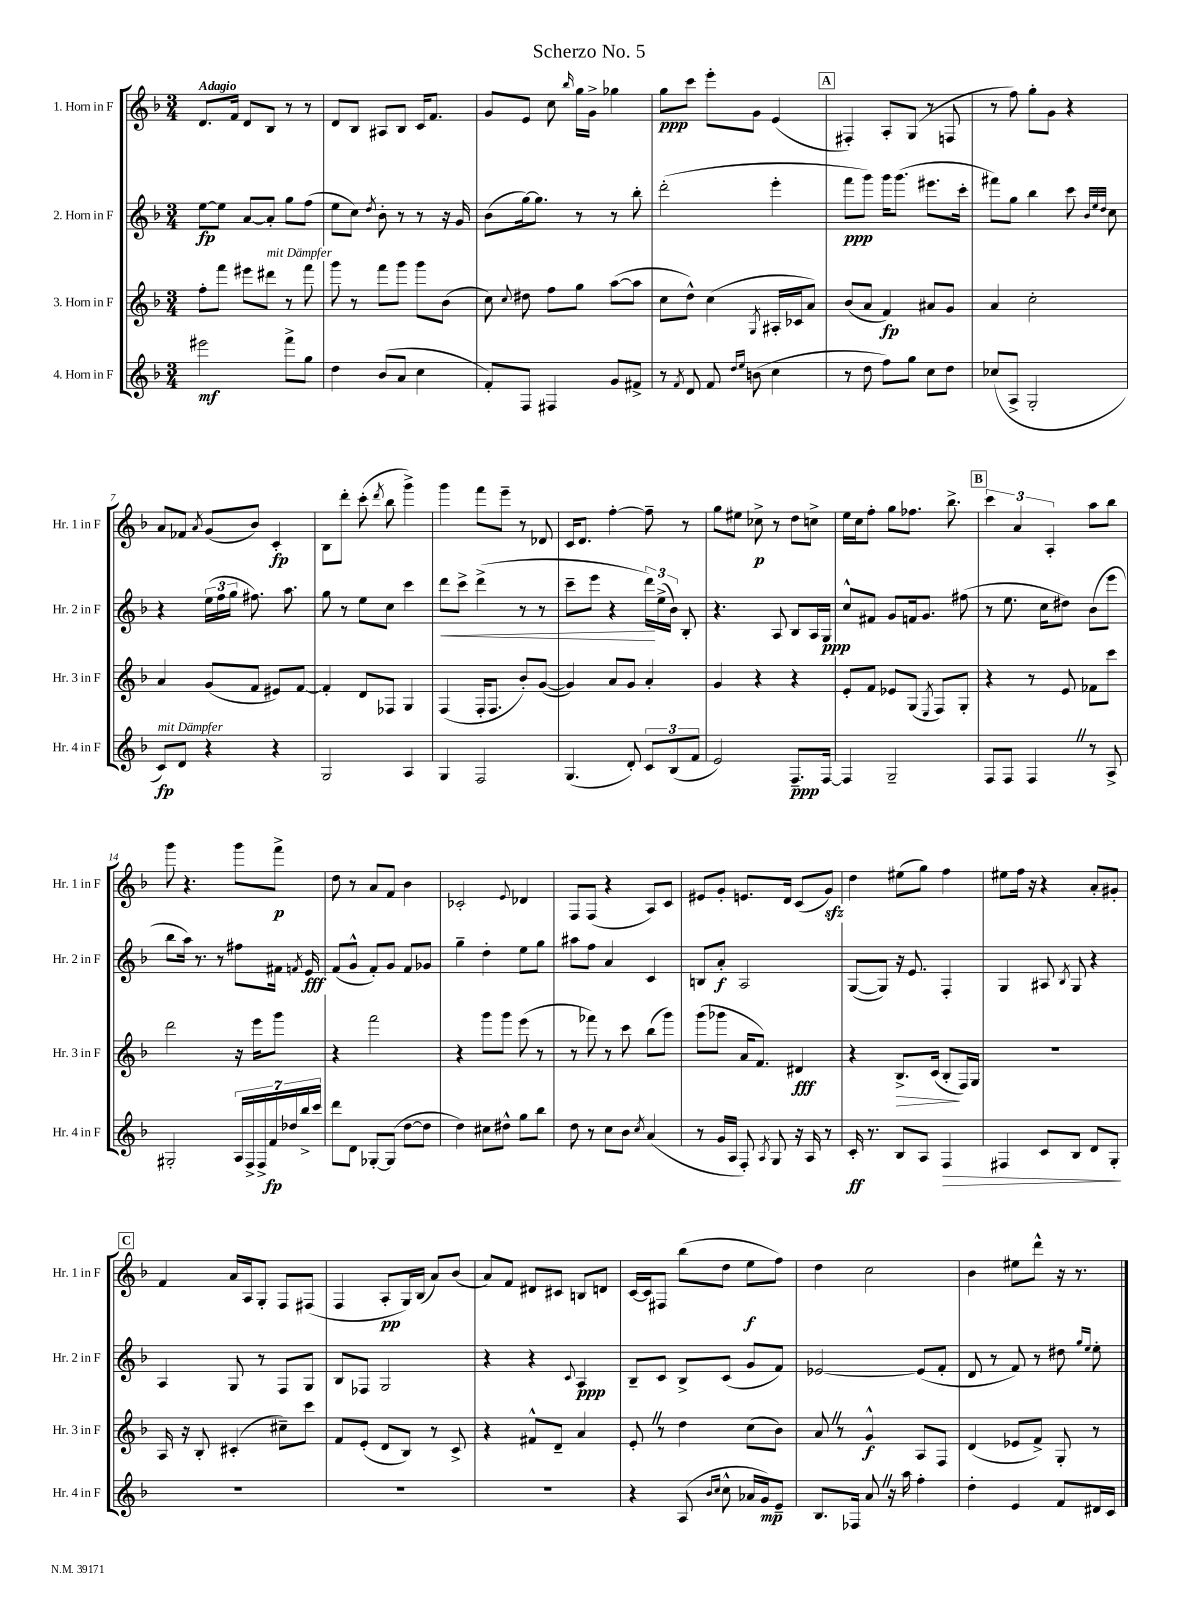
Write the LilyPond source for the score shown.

\header { title = "Scherzo No. 5" }
<<
\new StaffGroup <<
\new Staff = "s0" \with { instrumentName = "1. Horn in F" shortInstrumentName = "Hr. 1 in F" } {
    \clef treble \key f \major \numericTimeSignature \time 3/4 \tempo "Adagio"
    \autoBeamOff d'8.[ f'16] d'8[ bes8] r8 r8 |
    d'8[ bes8] ais8[ bes8] c'16[ f'8.] |
    g'8[ e'8] c''8 \grace { bes''16 } g''16[ g'16]-> ges''4 |
    g''8[\ppp c'''8] e'''8[-. g'8] e'4( |
    \mark \markup { \box "A" } fis4-.) a8[-. g8]( r8 f8 |
    r8 f''8) g''8[-. g'8] r4 |
    a'8[ fes'8] \acciaccatura { a'8 } g'8[( bes'8]) c'4-.\fp |
    bes8[ d'''8]-. c'''8-.( \acciaccatura { d'''8 } bes''8 g'''4->) |
    g'''4 f'''8[ e'''8]-- r8 des'8 |
    c'16[ d'8.] f''4~-. f''8-- r8 |
    g''8[ eis''8] ces''8->\p r8 d''8[ c''8]-> |
    e''16[ c''16 f''8]-. g''8[ fes''8.] bes''8.-> |
    \mark \markup { \box "B" } \tuplet 3/2 { c'''4 a'4 a4-. } a''8[ bes''8] |
    g'''8 r4. g'''8[ f'''8]->\p |
    d''8 r8 a'8[ f'8] bes'4 |
    ces'2-. \appoggiatura { e'8 } des'4 |
    f8[ f8]( r4 a8[) c'8] |
    eis'8[ g'8]-. e'8.[ d'16] c'8[( g'8]\sfz) |
    d''4 eis''8[( g''8]) f''4 |
    eis''8[ f''16] r16 r4 a'8[-. gis'8]-. |
    \mark \markup { \box "C" } f'4 a'16[ a16 g8]-. f8[ fis8]( |
    f4 a8[-.\pp g16) bes16]( a'8[) bes'8]( |
    a'8[) f'8] dis'8[ cis'8] b8[ d'8] |
    c'16[~ c'16 fis8] bes''8[( d''8] e''8[\f f''8]) |
    d''4 c''2 |
    bes'4 eis''8[ d'''8]-^ r16 r8. \bar "|." |
}
\new Staff = "s1" \with { instrumentName = "2. Horn in F" shortInstrumentName = "Hr. 2 in F" } {
    \clef treble \key f \major \numericTimeSignature \time 3/4
    \autoBeamOff e''8[~\fp e''8] a'8[~ a'8]-. g''8[ f''8]( |
    e''8[ c''8]) \acciaccatura { d''8 } bes'8-. r8 r8 r16 g'16 |
    bes'8[( g''16~) g''8.] r8 r8 bes''8-. |
    d'''2-.( e'''4-. |
    \mark \markup { \box "A" } f'''8[\ppp g'''8]) g'''16[ g'''8.]( eis'''8.[ c'''16]-. |
    fis'''8[) g''8] bes''4 c'''8 \grace { bes'32[ e''32 d''32] } c''8 |
    r4 \tuplet 3/2 { e''16[( f''16 g''16] } fis''8.) a''8. |
    g''8 r8 e''8[ c''8] c'''4 |
    d'''8[\< c'''8]-> d'''4->( r8 r8 |
    c'''8[-- e'''8] r4 \tuplet 3/2 { d'''16[\!) e''16->( bes'16]) } bes8-. |
    r4. a8 bes8[ a16 g16]\ppp |
    c''8[-^ fis'8] g'8[ f'16 g'8.] fis''8( |
    \mark \markup { \box "B" } r8 e''8. c''16[ dis''8]) bes'8[( e'''8] |
    bes''8[ a''16]) r8. r8 fis''8[ fis'16] \acciaccatura { f'8 } e'16\fff |
    f'8[( g'8]-^ f'8[-.) g'8] f'8[ ges'8] |
    g''4-- d''4-. e''8[ g''8] |
    ais''8[ f''8] a'4 c'4 |
    b8[ a'8]-.\f a2 |
    g8[~( g8]) r16 e'8. f4-. |
    g4 ais8 \acciaccatura { bes8 } g8 r4 |
    \mark \markup { \box "C" } a4 g8 r8 f8[ g8] |
    bes8[ fes8] g2 |
    r4 r4 \appoggiatura { c'8 } a4\ppp |
    bes8[-- c'8] bes8[-> c'8]( g'8[ f'8]) |
    ees'2~ ees'8[( f'8]-. |
    d'8 r8 f'8) r8 dis''8 \grace { g''16[ e''16] } e''8-. \bar "|." |
}
\new Staff = "s2" \with { instrumentName = "3. Horn in F" shortInstrumentName = "Hr. 3 in F" } {
    \clef treble \key f \major \numericTimeSignature \time 3/4
    \autoBeamOff f''8[-. f'''8] eis'''8[ dis'''8]^\markup { \italic "mit Dämpfer" } r8 f'''8 |
    g'''8 r8 f'''8[ g'''8] g'''8[ bes'8]( |
    c''8) \appoggiatura { c''8 } dis''8 f''8[ g''8] a''8[~( a''8] |
    c''8[ d''8]-^) c''4( \acciaccatura { g8 } ais16[-. ces'16 a'8]) |
    \mark \markup { \box "A" } bes'8[( a'8] f'4\fp) ais'8[ g'8] |
    a'4 c''2-. |
    a'4 g'8[( f'8] eis'8[) f'8]~ |
    f'4-. d'8[ fes8] g4 |
    f4( f16[-. f8.] bes'8[-.) g'8]~( |
    g'4) a'8[ g'8] a'4-. |
    g'4 r4 r4 |
    e'8[-. f'8] ees'8[ g8]( \acciaccatura { e8 } f8[) g8]-. |
    \mark \markup { \box "B" } r4 r8 e'8 fes'8[ c'''8] |
    d'''2 r16 e'''16[ g'''8] |
    r4 f'''2 |
    r4 g'''8[ g'''8] e'''8( r8 |
    r8 fes'''8) r8 c'''8 bes''8[( g'''8]) |
    g'''8[( ges'''8] a'16[ f'8.]) dis'4\fff |
    r4 bes8.[->\> c'16]( bes8[-.\! f16) g16] |
    R2. |
    \mark \markup { \box "C" } a16 r16 bes8-. cis'4-.( cis''8[--) c'''8] |
    f'8[ e'8]-.( d'8[ bes8]) r8 c'8-> |
    r4 fis'8[-^ d'8]-- a'4 |
    e'8-. \once \override BreathingSign.text = \markup { \musicglyph "scripts.caesura.straight" } \breathe r8 d''4 c''8[( bes'8]) |
    a'8 \once \override BreathingSign.text = \markup { \musicglyph "scripts.caesura.straight" } \breathe r8 g'4-^\f a8[ f8] |
    d'4( ees'8[ f'8]->) g8-. r8 \bar "|." |
}
\new Staff = "s3" \with { instrumentName = "4. Horn in F" shortInstrumentName = "Hr. 4 in F" } {
    \clef treble \key f \major \numericTimeSignature \time 3/4
    \autoBeamOff eis'''2\mf f'''8[-> g''8] |
    d''4 bes'8[( a'8] c''4 |
    f'8[-.) f8] fis4 g'8[ fis'8]-> |
    r8 \acciaccatura { f'8 } d'8 f'8 \grace { d''16[ e''16] } b'8( c''4 |
    \mark \markup { \box "A" } r8 d''8 f''8[) g''8] c''8[ d''8] |
    ces''8[( a8]-> g2-. |
    c'8[\fp^\markup { \italic "mit Dämpfer" }) d'8] r4 r4 |
    g2 a4 |
    g4 f2 |
    g4.( d'8-.) \tuplet 3/2 { c'8[ bes8( f'8] } |
    e'2) f8.[--\ppp f16]~ |
    f4 g2-- |
    \mark \markup { \box "B" } f8[ f8] f4 \once \override BreathingSign.text = \markup { \musicglyph "scripts.caesura.straight" } \breathe r8 a8-> |
    gis2-. \tuplet 7/4 { a16[ f16-> f16-> f'16\fp des''16 bes''16-> c'''16] } |
    d'''8[ d'8] ges8[~-. ges8]( d''8[~ d''8] |
    d''4) cis''8[ dis''8]-^ g''8[ bes''8] |
    d''8 r8 c''8[ bes'8] \acciaccatura { c''8 } a'4( |
    r8 g'16[ a16] f8-.) \acciaccatura { a8 } g8 r16 a16 r8 |
    c'16-.\ff r8. bes8[ a8] f4\> |
    fis4 c'8[ bes8] d'8[ g8]-.\! |
    \mark \markup { \box "C" } R2. |
    R2. |
    R2. |
    r4 a8( \grace { bes'16[ c''16] } c''8-^ aes'16[ g'16\mp) e'8]-- |
    bes8.[ fes16] a'8 \once \override BreathingSign.text = \markup { \musicglyph "scripts.caesura.straight" } \breathe r16 a''16 f''4-. |
    d''4-. e'4 f'8[ dis'16 c'16] \bar "|." |
}
>>
>>
